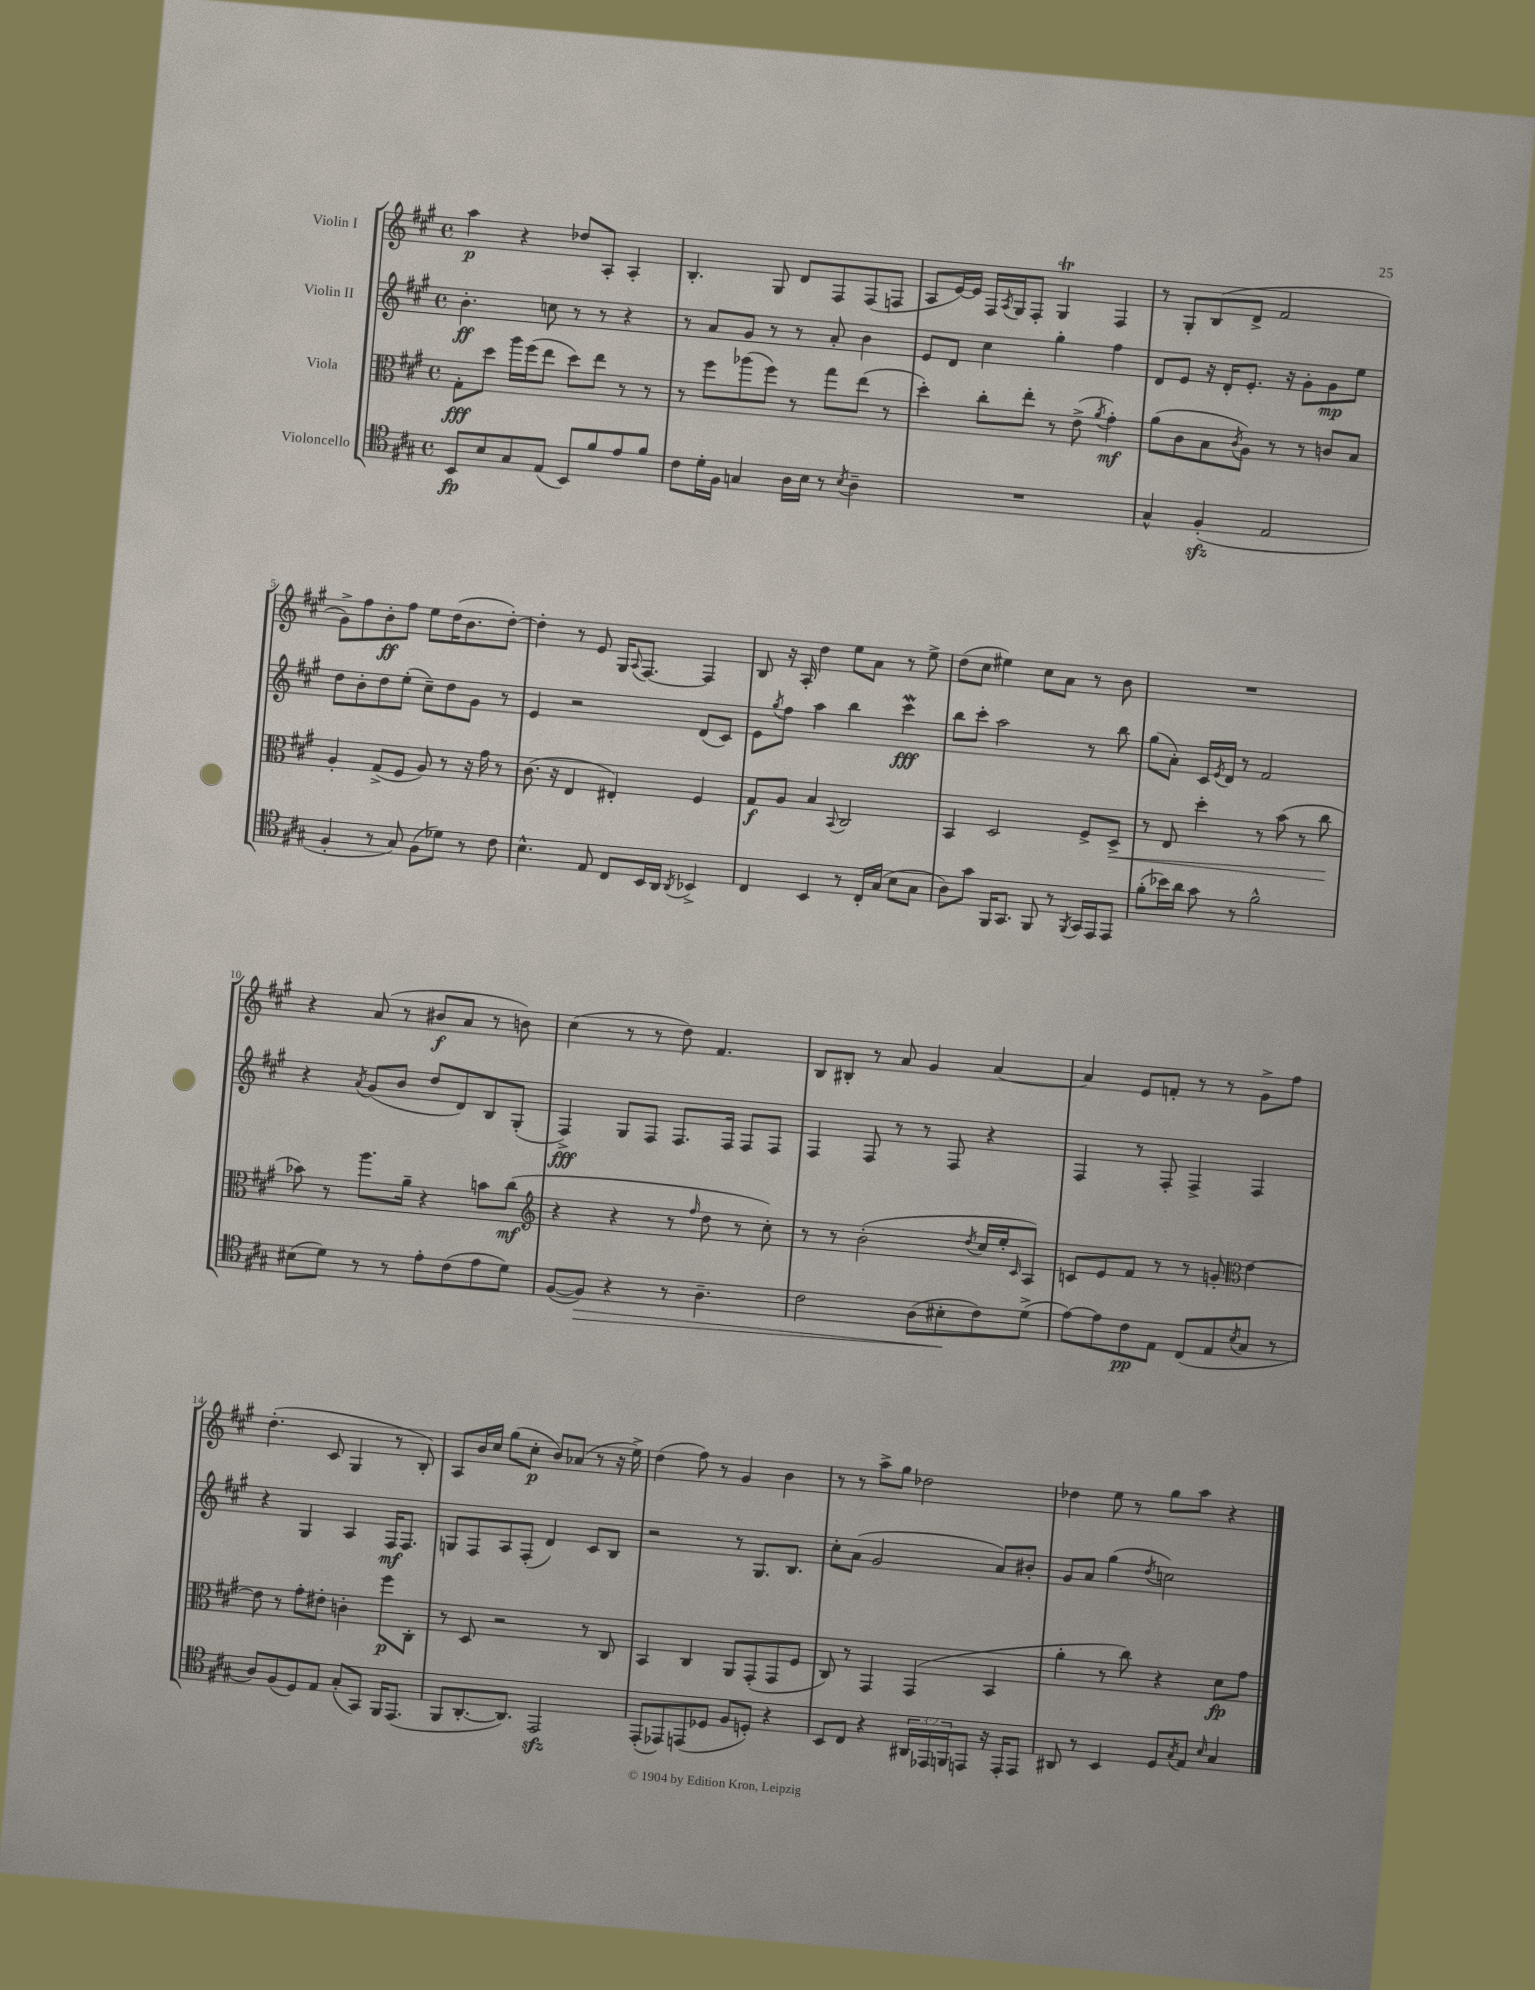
<<
\new StaffGroup <<
\new Staff = "s0" \with { instrumentName = "Violin I" } {
    \clef treble \key a \major \defaultTimeSignature \time 4/4
    a''4\p r4 des''8 a8-. a4-. |
    b4.-. gis8 d'8 fis8 fis8( f8 |
    a8 e'16~) e'16 fis16 \acciaccatura { a8 } gis16 fis8-. gis4\trill fis4 |
    r8 gis8-. b8( d'8-> fis'2 |
    gis'8->) fis''8 b'8-.\ff fis''8 e''8 d''16( b'8. d''8~-.) |
    d''4-. r8 e'8 gis16 \appoggiatura { a8 } fis8.~ fis4 |
    b8 r16 a16-. d''4 e''8 a'8 r8 e''8-> |
    d''8( cis''8 eis''4) cis''8 a'8 r8 b'8 |
    R1 |
    r4 a'8( r8 bis'8\f a'8 r8 b'8) |
    cis''4( r8 r8 d''8) fis'4. |
    b8 bis8-. r8 a'8 gis'4 a'4~ |
    a'4 e'8 f'8-. r8 r8 gis'8-> fis''8 |
    d''4.-.( cis'8 gis4 r8 b8-.) |
    a8 b'16 cis''16 gis''8( cis''8-.\p b'8) aes'8( r8 r16 e''16->) |
    d''4( fis''8) r8 gis'4 b'4 |
    r8 r8 a''8-> gis''8 des''2 |
    des''4 e''8 r8 gis''8 a''8 r4 \bar "|." |
}
\new Staff = "s1" \with { instrumentName = "Violin II" } {
    \clef treble \key a \major \defaultTimeSignature \time 4/4
    b'4.-.\ff c''8 r8 r8 r4 |
    r8 a'8 gis'8 r8 r8 a'8-. b'4 |
    e'8 d'8 cis''4 gis''4-. fis''4 |
    d'8 e'8 r16 d'16-. e'8.-. r16 gis'8-. gis'8\mp e''8 |
    d''8 b'8-. d''8 e''8-.( cis''8--) d''8 gis'8 r8 |
    e'4 r2 d'8( cis'8) |
    e'8 \acciaccatura { gis''8 } fis''8 a''4 b''4 cis'''4\mordent\fff |
    b''8 cis'''8-. a''2 r8 b''8 |
    gis''8( a'8-.) cis'16 \acciaccatura { e'8 } d'16 r8 fis'2 |
    r4 \acciaccatura { a'8 } gis'8( b'8 d''8 d'8) b8 gis8-.( |
    fis4->\fff) gis8 fis8 fis8. fis16 fis8 fis8 |
    fis4 fis8 r8 r8 fis8 r4 |
    fis4 r8 fis8-. fis4-> fis4 |
    r4 gis4 a4 fis16\mf fis8. |
    g8 fis8 a8 fis8-.( d'4) cis'8 b8 |
    r2 r8 gis8. b8. |
    cis''8-. a'8( gis'2 a'8) bis'8-. |
    gis'8 a'8 gis''4( \acciaccatura { d''8 } c''2) \bar "|." |
}
\new Staff = "s2" \with { instrumentName = "Viola" } {
    \clef alto \key a \major \defaultTimeSignature \time 4/4
    gis8-.\fff d''8 a''16 fis''16( e''8 d''8) e''8 r8 r8 |
    r8 fis''8 aes''8( fis''8) r8 gis''8 e''8( r8 |
    d''4-.) cis''8-. e''8-. r8 e'8->( \acciaccatura { a'8 } gis'4-.\mf) |
    a'8( cis'8 b8 \acciaccatura { cis'8 } a8) r8 r8 c'8 b8 |
    a4-. gis8->( fis8 a8) r8 r16 gis'16 r8 |
    cis'8.( r16 e4 eis4-.) fis4 |
    gis8\f a8 b4 \appoggiatura { b,8 } cis2 |
    b,4 d2 fis8-> d8->\< |
    r8 e8 d''4-. r8 b'8( r8 cis''8\! |
    bes'8) r8 a''8. a'16-- r4 b'8 cis''8\mf( |
    \clef treble r4 r4 r8 \grace { fis''16 } d''8 r8 cis''8-.) |
    r8 r8 b'2-.( \acciaccatura { d''8 } cis''16 e''16-. \grace { cis'16 } a8) |
    c'8 e'8 fis'8 r8 r8 g'8-. \clef alto e'4~ |
    e'8 r8 gis'8-. eis'8-. c'4-. fis''8\p cis8-. |
    r8 d8 r2 r8 cis8 |
    b,4 cis4 a,8 gis,8-.( gis,8 fis8 |
    cis8) r8 gis,4 gis,4( b,4 |
    a'4-. r8 cis''8) r4 d'8\fp gis'8 \bar "|." |
}
\new Staff = "s3" \with { instrumentName = "Violoncello" } {
    \clef tenor \key a \major \defaultTimeSignature \time 4/4 \override Staff.TupletNumber.text = #tuplet-number::calc-fraction-text
    b,8\fp b8 gis8 e8( b,8) fis'8 e'8 fis'8 |
    cis'8 d'16-. fis16 g4 a16 b16 r8 \acciaccatura { b8 } a4-- |
    R1 |
    gis4-^ fis4-.\sfz( e2 |
    fis4-. r8 gis8) fis8( des'8) r8 cis'8 |
    b4.-^ e8 cis8 b,16 a,16 \acciaccatura { a,8 } bes,4-> |
    cis4 b,4 r8 cis16-. gis16( b8 gis8 |
    a8) gis'8 fis,16 gis,8. fis,8 r8 \acciaccatura { fis,8 } gis,16 e,16 e,8 |
    fis'8-.( bes'16) a'16 gis'8 r8 fis'2-^ |
    bis8( d'8) r8 r8 e'8-. cis'8( e'8 d'8) |
    fis8~( fis8\>) r4 r8 a4.-- |
    cis'2 a8( bis8-.\! cis'8) d'8->( |
    e'8~) e'8 cis'8\pp e8 cis8( e8 \acciaccatura { b8 } gis8 r8 |
    a8) fis8( d8) e8 gis8-.( gis,8) fis,16 e,8.( |
    fis,8 a,8.~-. a,8.) e,2\sfz |
    e,8-.( ees,8) e,8( des8 fis8 d8-.) r4 |
    b,8 cis8 r4 \tuplet 3/2 { ais,16 ees,16 f,16 } e,8 r16 e,16-. e,8 |
    ais,8 r8 b,4 d8 \acciaccatura { gis8 } e8 \grace { b16 } gis4 \bar "|." |
}
>>
>>
